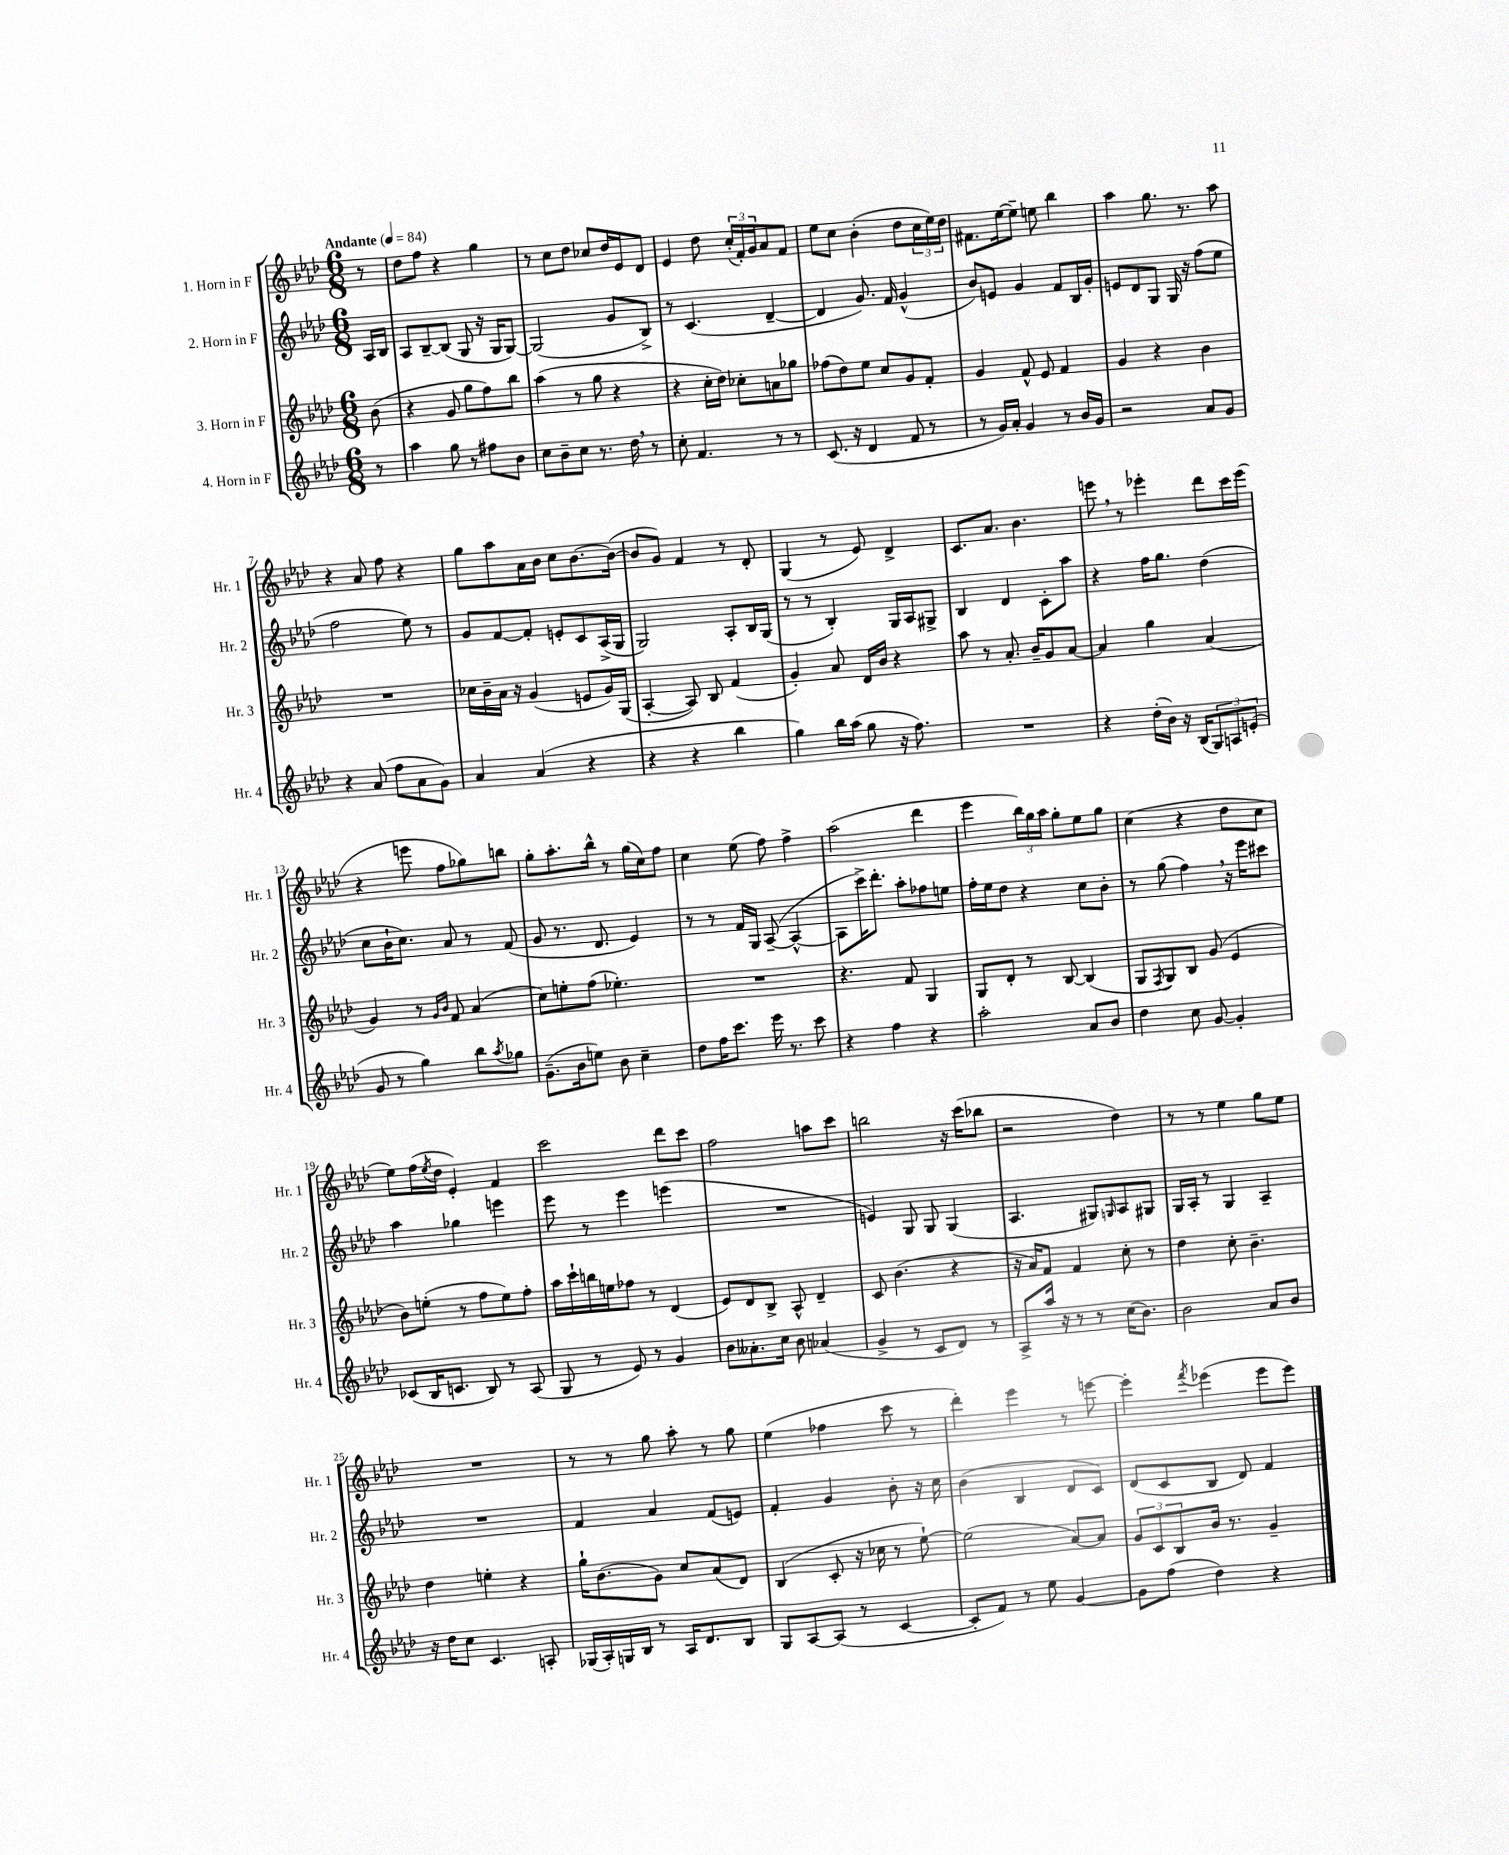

**kern	**kern	**kern	**kern
*part4	*part3	*part2	*part1
*staff4	*staff3	*staff2	*staff1
*I"4. Horn in F	*I"3. Horn in F	*I"2. Horn in F	*I"1. Horn in F
*I'Hr. 4	*I'Hr. 3	*I'Hr. 2	*I'Hr. 1
*clefG2	*clefG2	*clefG2	*clefG2
*k[b-e-a-d-]	*k[b-e-a-d-]	*k[b-e-a-d-]	*k[b-e-a-d-]
*M6/8	*M6/8	*M6/8	*M6/8
*MM84	*MM84	*MM84	*MM84
=	=	=	=
!	!	!	!LO:TX:a:B:t=Andante
8r	(8b-\	16A-/LL	8r
.	.	16B-/JJ	.
=1	=1	=1	=1
4aa-\	4r	8A-/L	8dd-\L
.	.	[8B-~/	8ff\J
8gg\	8g/	(8B-/J]	4r
8r	8gg\L	8G/	.
8ff#X\L	8ff\)	16r	4gg\
.	.	16G/KL	.
8b-\J	8bb-\J	[8G/J)	.
=2	=2	=2	=2
8cc\L	(4aa-\	(2G/]	8r
8b-~\	.	.	8cc\L
8cc\J	8r	.	8dd-\J
8.r	8gg\	.	8cc-X/L
.	4r	8g/L	16dd-/L
16dd-,\	.	.	16e-/J
8r	.	8B-^/J)	8d-/J
=3	=3	=3	=3
8cc'\	4r	8r	4e-/
4.f/	.	(4.c/	.
.	16cc'\LL	.	8dd-\
.	16dd-\JJ)	.	.
.	8cc-X'\L	.	(24cc'/LL
.	.	.	24f'/)
.	.	.	24g/J
8r	8an\	[4d-~/	8a-/
8r	8gg-X\J	.	8f/J
=4	=4	=4	=4
(8.c/	(8ff-X\L	4d-/]	8ee-\L
.	8dd-\)	.	8cc\J
16r	.	.	.
4d-/	8ee-\J	8.g/)	(4b-'\
.	8cc/L	.	.
.	.	16f/	.
8f/	8g/	(4g^^/	8dd-\L
8r	8f'/J	.	24cc\L
.	.	.	24ee-\)
.	.	.	24dd-\JJ
=5	=5	=5	=5
8r	4g/	8b-/L)	8.f#X\L
16g/LL)	.	8en/J	.
16a-'/JJ	.	.	[16ee-\k
4g/	8f^^/	4g/	8ee-~\J]
.	8e-/	.	8een\
8r	4f/	8f/L	4bb-\
16b-/LL	.	16B-/L	.
16g/JJ	.	16g'/JJ	.
=6	=6	=6	=6
2r	4g/	8en/L	4aa-\
.	.	8d-/	.
.	4r	8G/J	8.gg\
.	.	16G/	.
.	.	16r	8.r
8a-/L	4b-\	(8ff\L	.
8g/J	.	8ee-\J	8aa-\
!!LO:LB:g=z
=7	=7	=7	=7
4r	2.r	2ff\	4r
(8a-/	.	.	8a-/
8ff\L	.	.	8ff\
8a-\	.	8ee-\)	4r
8g\J)	.	8r	.
=8	=8	=8	=8
4a-/	16cc-X\LL	8g/L	8gg\L
.	16b-~\	.	.
.	16a-\JJ	[8f/	8aa-\
.	16r	.	.
(4a-/	(4g/	8f'/J]	16a-\L
.	.	.	16b-\JJ
.	.	8en'/L	8cc\L
4r	8en/L	8c/	[8.b-\
.	16g/L)	(16A-^/L	.
.	(16G/JJ	16G/JJ	(16b-\Jk_
=9	=9	=9	=9
4r	[4A-'/	2G/)	8b-/L]
.	.	.	8g/J)
4r	8A-/])	.	4f/
.	8B-/	.	.
4bb-\	(4f/	8A-'/L	8r
.	.	16B-/L	8d-'/
.	.	(16G/JJ	.
=10	=10	=10	=10
4gg\)	4g'/)	8r	(4G/
.	.	8r	.
16bb-\LL	8a-/	4B-'/)	8r
(16aa-\JJ	.	.	.
8gg\	16d-/LL	.	8e-/)
.	16b-/JJ	.	.
16r	4r	16G/LL	4d-^/
8.ff\)	.	16A-/J	.
.	.	8G#X^/J	.
=11	=11	=11	=11
2.r	8aa-\	4B-/	8.c/L
.	8r	.	.
.	.	.	8.a-/J
.	8.a-'/	4d-/	.
.	.	.	4.b-\
.	16b-~/KL	.	.
.	8g/	8c'\L	.
.	[8a-/J	8aa-\J	.
=12	=12	=12	=12
4r	4a-/]	4r	8eeen,\
.	.	.	8r
(16dd-'\LL	4gg\	16ff\KL	4eee-X'\
16b-\JJ)	.	8.gg\J	.
16r	.	.	.
(16B-/KL	.	.	.
12G/)	(4a-/	(4dd-\	8ddd-\L
12An/	.	.	.
.	.	.	16ccc\L
(12en'/J	.	.	.
.	.	.	(16eee-\JJ
!!LO:LB:g=z
=13	=13	=13	=13
8g/	4g/)	8cc\L	4r
8r	.	16b-`\K	.
.	.	8.cc\J)	.
4gg\)	8r	.	8eeen\
.	16qqg/LL	.	.
.	16qqb-/JJ	.	.
.	8f/	8a-/	8ff\L
8bb-\L	(4a-/	8r	8gg-X\)
8qaa-/	.	.	.
8gg-X\J	.	(8f/	8bbn\J
=14	=14	=14	=14
(8.g~\L	8cc\L)	8g/	8gg'\L
.	8een'\	8.r	8.aa-'\
16b-\k	.	.	.
8een\J)	(8ff\J	.	.
.	.	8.d-/	16bb-^^\Jk
8b-\	4.ee-X'\)	.	8r
4cc~\	.	4e-/)	(16gg\LL
.	.	.	16cc\J)
.	.	.	8ff\J
=15	=15	=15	=15
8dd-\L	2.r	8r	4cc\
16ff\K	.	8r	.
8.ccc\J	.	.	.
.	.	16f/LL	(8ee-\
.	.	16G/JJ	.
16eee-\	.	([8A-~/	8ff\)
8.r	.	.	.
.	.	4A-^^/_	4ff^\
8ccc\	.	.	.
=16	=16	=16	=16
4r	4.r	8A-\L]	(2aa-\
.	.	16ccc^\K)	.
.	.	8.ddd-'\J	.
4ff\	.	.	.
.	8f/	8aa-'\L	.
4r	4G/	8ff-X\	4ddd-\
.	.	8een\J	.
=17	=17	=17	=17
2aa-'\	8G/L	16ff'\LL	4eee-\
.	.	16ee-\J	.
.	8d-'/J	8dd-\J	.
.	8r	4r	24bb-\LL)
.	.	.	24gg\
.	.	.	24aa-\JJ
.	[8B-/	.	8gg'\L
8a-/L	(4B-/]	8cc\L	8ee-\
8b-/J	.	8b-'\J	8gg\J
=18	=18	=18	=18
4dd-\	8G/L	8r	(4cc\
.	8qF/	.	.
.	8G/)	(8gg\	.
8cc\	8B-/J	4ff,\)	4r
[8g/	(8g/	.	.
4g'/]	4e-/	16r	8dd-\L
.	.	16eee-\KL	.
.	.	8ccc#X\J	8cc\J
!!LO:LB:g=z
=19	=19	=19	=19
(8c-X/L	8b-\L)	4aa-\	8ee-\L)
16B-/K	(8een'\J	.	(16ff\L
.	.	.	8qee-/
8.cn/J	.	.	16dd-\JJ
.	8r	4gg-X\	4e-'/)
8B-/)	8ff\L	.	.
8r	8ee\)	4eeen\	4f/
(8A-/	8ff'\J	.	.
=20	=20	=20	=20
8G/	16aa-\LL	8eee-\	2ccc\
.	16ccc`\	.	.
8r	16bbn\	8r	.
.	16een\J	.	.
8e-/)	8ff-X\J	4eee-\	.
8r	8r	.	.
4g/	(4d-/	(4eeen\	8ddd-\L
.	.	.	8ccc\J
=21	=21	=21	=21
8b-\L	8e-/L)	2.r	2ff\
8.a--X'\	8d-/	.	.
.	8B-^/J	.	.
16cc\Jk	.	.	.
8b-\	8A-^^/	.	.
(4a-X/	4d-~/	.	8aan\L
.	.	.	8ccc\J
=22	=22	=22	=22
4g^/	8c/	4en/)	2bbn\
.	(4.b-\	.	.
8r	.	8G/	.
8c/L	.	8G/	.
8d-/J)	4r	(4G/	16r
.	.	.	(16ccc\KL
8r	.	.	8bb-X\J
=23	=23	=23	=23
8A-^/L	16r	4.A-/	2r
.	16a-/KL)	.	.
16aa-/Jk	8f/J	.	.
16r	.	.	.
8r	4f/	.	.
8r	.	8G#X/L)	.
.	.	16qqGn/	.
(16cc\KL	8cc'\	8A-/	4dd-\)
8.b-\J)	.	.	.
.	8r	8G#X/J	.
=24	=24	=24	=24
2b-\	4dd-\	16G/LL	8r
.	.	16A-'/JJ	.
.	.	8r	8r
.	8cc'\	4G/	4ee-\
.	4.b-~\	.	.
8a-/L	.	4A-~/	8gg\L
8b-/J	.	.	8ee-\J
!!LO:LB:g=z
=25	=25	=25	=25
16r	4dd-\	2.r	2.r
16dd-\KL	.	.	.
8cc\J	.	.	.
4.c/	4een'\	.	.
.	4r	.	.
8An'/	.	.	.
=26	=26	=26	=26
(16G-X/LL	16gg`\KL	4f/	8r
16A-'/)	(8.b-\	.	.
16Gn/	.	.	8r
16B-/JJ	.	.	.
8r	8g\J)	4a-/	8gg\
16A-/KL	8cc/L	.	8aa-'\
8.d-/	.	.	.
.	(8a-/	(8f/L	8r
8B-/J	8d-/J)	8en/J)	8gg\
=27	=27	=27	=27
8G/L	(4B-/	4f'/	(4ee-\
[8A-/	.	.	.
(8A-/J]	8c'/	4g/	4ff-X\
8r	16r	.	.
.	16cc-X\	.	.
[4c/	8r	8b-'\	8ccc\
.	[8ee-`\)	16r	8r
.	.	16cc\	.
=28	=28	=28	=28
8c'/L]	(2ee-\]	(4b-\	4ddd-'\)
8f/J)	.	.	.
8r	.	4B-/	4eee-\
8ee-\	.	.	.
[4g/	[8a-/L)	8d-/L	8r
.	8a-/J]	8c/J)	[8eeen\
=29	=29	=29	=29
8g\L]	12g/L	(8d-/L	4eee'\]
.	12c/	.	.
(8ff\J	.	8c/	.
.	12B-/	.	.
.	.	.	8qfff/
4dd-\)	16b-/Jk	8B-/J	(4eee-X\
.	8.r	.	.
.	.	8d-/)	.
4r	4g~/	4f/	8eee-\L
.	.	.	8eee-\J)
==	==	==	==
*-	*-	*-	*-
